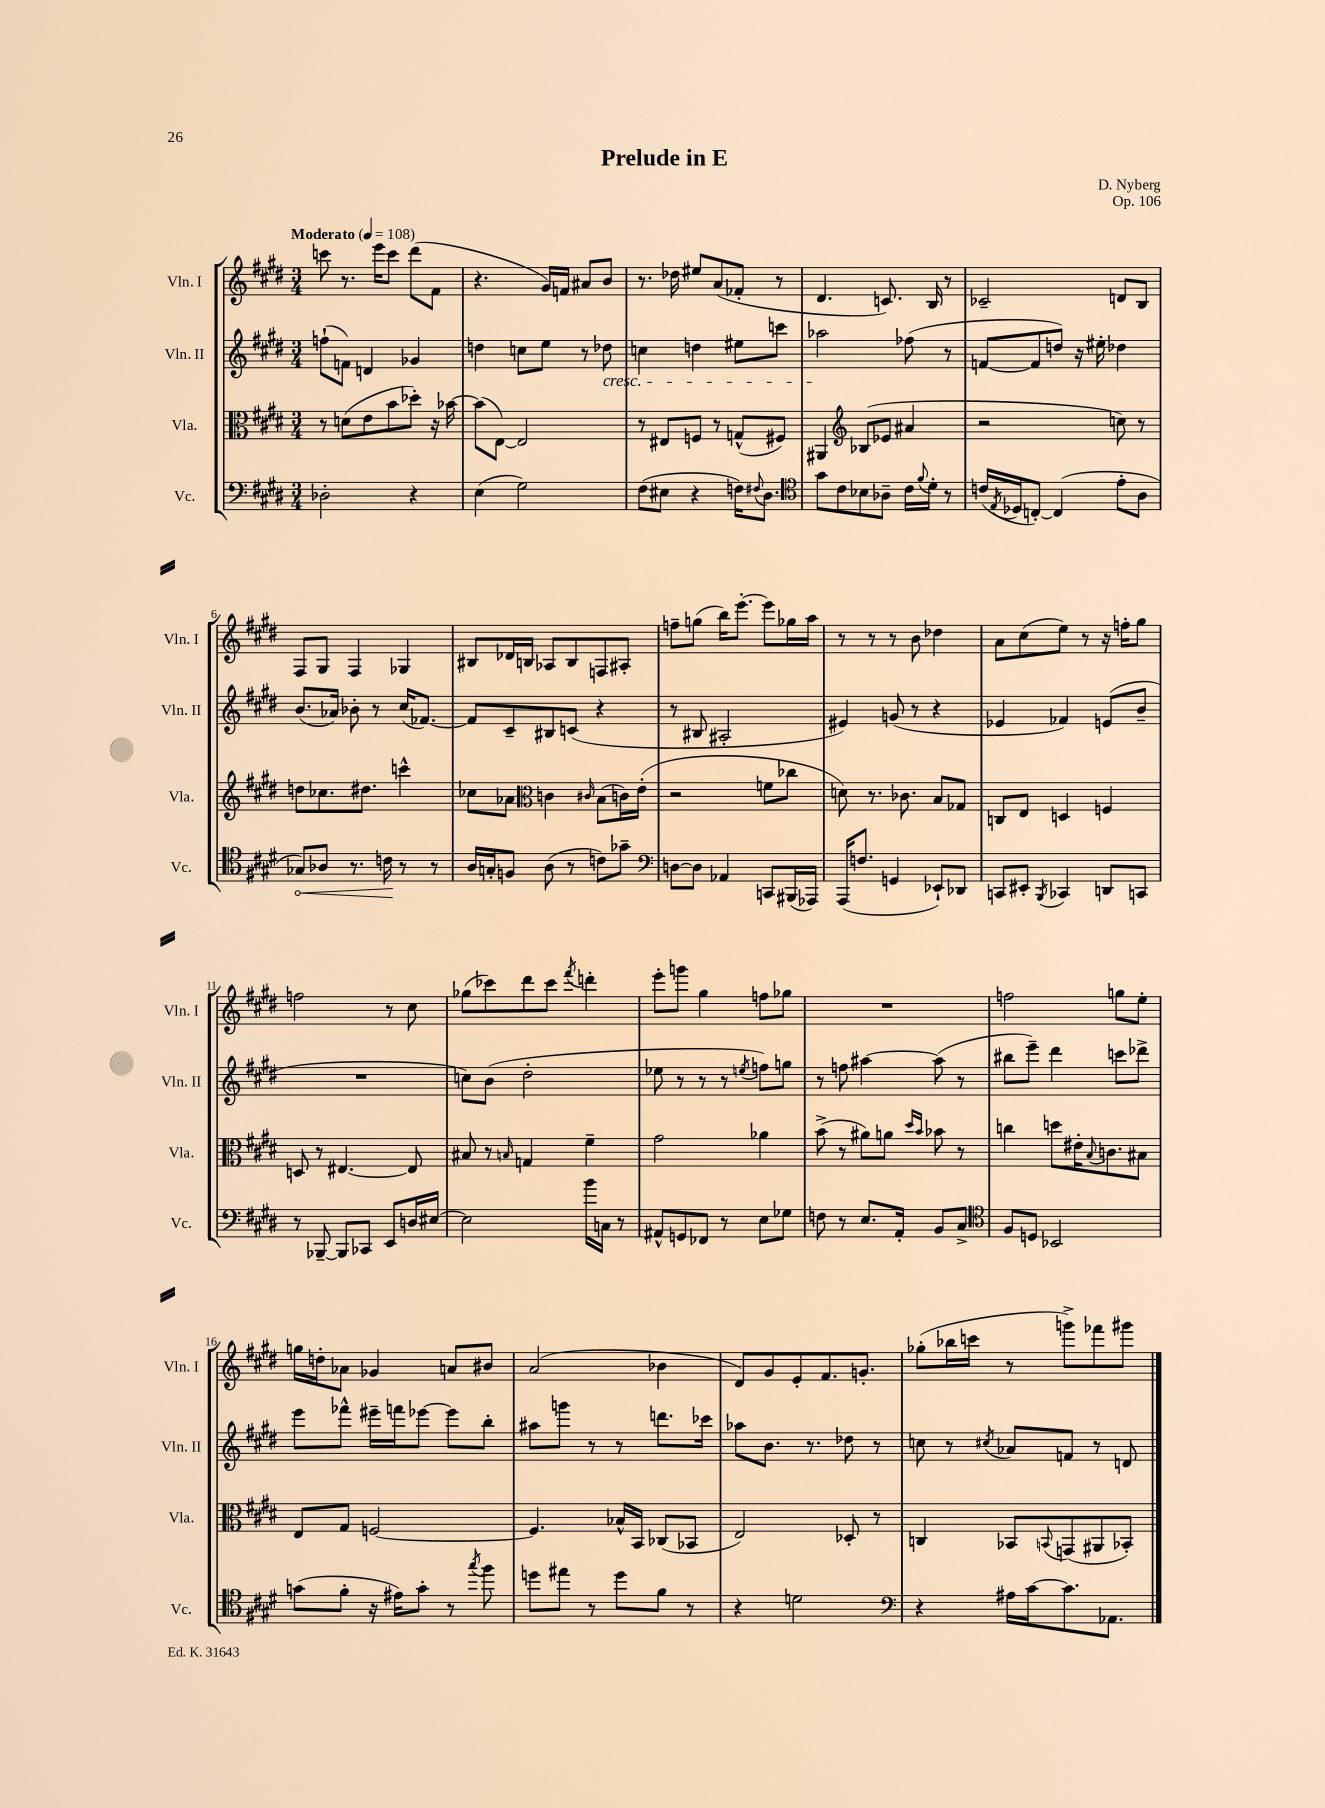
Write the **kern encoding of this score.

**kern	**kern	**kern	**kern
*staff4	*staff3	*staff2	*staff1
*clefF4	*clefC3	*clefG2	*clefG2
*k[f#c#g#d#]	*k[f#c#g#d#]	*k[f#c#g#d#]	*k[f#c#g#d#]
*M3/4	*M3/4	*M3/4	*M3/4
*MM108	*MM108	*MM108	*MM108
2D-'\	8r	(8ff`\L	8ccc\
.	(8d\L	8f\J)	8.r
.	8e\	4d/	.
.	.	.	16eee\LK
.	8b\	.	8ccc\J
4r	8dd-'\J)	4g-/	(8ddd#\L
.	16r	.	8f#\J
.	[16b-\	.	.
=	=	=	=
(4E\	(8b-\]L	4dd\	4.r
.	[8E\J)	.	.
2G#\)	2E/]	8cc\L	.
.	.	8ee\J	16g#/LL)
.	.	.	16f/JJ
.	.	8r	8a#/L
.	.	8dd-\	8b/J
=	=	=	=
(8F#\L	8r	4cc\	8.r
8E#\J	8E#/L	.	.
.	.	.	16dd-\
4r	8F/J	4dd\	8ee#/L
.	8r	.	(8a/
16F\LK)	(8G^^/L	8ee#\L	8f-'/J
8qqF#/	.	.	.
8.D#\J	.	.	.
.	8F#/J)	8ccc\J	8r
=	=	=	=
*clefC4	*	*	*
8g#\L	4AA#/	2aa-\	4.d#/
8c#\	.	.	.
*	*clefG2	*	*
8B-\	(8B-/L	.	.
8A-~\J	8e-/J	.	8.c/)
16c#\LL	4a#/	(8ff-\	.
8qqf#/	.	.	.
16d#'\JJ	.	.	16B/
8r	.	8r	8r
=	=	=	=
(16c/LL	2r	[8f/L	2c-~/
8qE/	.	.	.
16D-/J	.	.	.
[8C'/J)	.	8f/]	.
(4C/]	.	8dd/J)	.
.	.	16r	.
.	.	16ee#'\	.
8e'\L	8cc\)	4dd-\	8d/L
8A\J	8r	.	8B/J
=	=	=	=
8G-/L)	8dd\L	(8.b/L	8F#/L
8A-/J	8.cc-\	.	8G#/J
.	.	16a-/Jk)	.
8.r	.	8b-'\	4F#/
.	8.dd#\J	.	.
.	.	8r	.
16c\	.	.	.
8r	4ccc^^\	(16cc#/LK	4G-/
.	.	[8.f-/J)	.
8r	.	.	.
=	=	=	=
16A/LL	8cc-\L	8f-/]L	8B#/L
16G'/J	.	.	.
8F/J	8a-\J	8c#~/	16d-/L
.	.	.	16B/JJ
*	*clefC3	*	*
(8A\	4c\	8B#/	8A-/L
8r	.	(8c/J	8B/
.	16qqc#/	.	.
8c\L)	(8B\L	4r	8F/
8g-~\J	16c\L)	.	8A#'/J
.	(16e'\JJ	.	.
=	=	=	=
*clefF4	*	*	*
[8D\L	2r	8r	8ff~\L
8D\]J	.	8B#/	(8gg\J
4AA-/	.	2A#'/	16bb\LK)
.	.	.	[8.eee'\J
8CC/L	8f\L	.	8eee\]L
(16BBB#/L	8cc-\J	.	16gg-\L
16AAA-/JJ)	.	.	16aa\JJ
=	=	=	=
(16AAA/LK	8d\)	4e#/)	8r
8.F/J	.	.	.
.	8.r	.	8r
4GG/	.	(8g/	8r
.	8.c-\	.	.
.	.	8r	8b\
8EE-`/L)	8B/L	4r	4dd-\
8DD-/J	8G-/J	.	.
=	=	=	=
8CC/L	8C/L	4e-/	8a\L
8EE#'/J	8E/J	.	(8cc#\
8qBBB/	.	.	.
4CC-/	4D/	4f-/)	8ee\J)
.	.	.	8r
8DD/L	4F/	(8e/L	16r
.	.	.	16ff'\LK
8CC/J	.	8b~/J	8gg#\J
=	=	=	=
8r	8D/	2.r	2ff\
[8BBB-~/	8r	.	.
8BBB-/]L	[4.E#/	.	.
8CC-/J	.	.	.
8EE/L	.	.	8r
16D/L	8E#/]	.	8cc#\
[16E#/JJ	.	.	.
=	=	=	=
2E#\]	8B#/	8cc\L)	(8gg-\L
.	8r	(8b\J	8ccc-\)
.	16qqB/	.	.
.	4G/	2dd#'\	8ddd#\
.	.	.	8ccc-\J
.	.	.	8qfff#/
16b\LL	4f#~\	.	4ddd'\
16C\JJ	.	.	.
8r	.	.	.
=	=	=	=
8AA#^^/L	2g#\	8ee-\	8eee'\L
8GG/	.	8r	8ggg\J
8FF-/J	.	8r	4gg#\
8r	.	8r	.
.	.	8qee/	.
8E\L	4a-\	8ff\L)	8ff\L
8G-\J	.	8gg\J	8gg-\J
=	=	=	=
8F\	(8b^\	8r	2.r
8r	8r	8ff\	.
8.E/L	8a#\L)	[4aa#\	.
.	8a\J	.	.
16AA'/Jk	.	.	.
.	16qqdd#/LL	.	.
.	16qqb/JJ	.	.
8BB/L	8b-\	(8aa#\]	.
8C#^/J	8r	8r	.
=	=	=	=
*clefC4	*	*	*
8F#/L	4cc\	8bb#\L	2ff\
8D/J	.	8eee~\J)	.
2BB-/	8dd\L	4ddd#\	.
.	16e#'\K	.	.
.	8qqB/	.	.
.	8.c\	.	.
.	.	8ccc\L	8gg\L
.	8B#\J	8ddd-^\J	8ee'\J
=	=	=	=
(8g\L	8E/L	8eee\L	16gg\LL
.	.	.	16dd'\J
8f#'\J	8G#/J	8fff-^^\J	8a-\J
16r	[2F/	16eee#~\LL	4g-/
16e#\LK)	.	16fff\J	.
8g'\J	.	[8eee-\J	.
8r	.	8eee-\]L	8a/L
8qgg#/	.	.	.
8ff#\	.	8bb'\J	8b#/J
=	=	=	=
8dd\L	4.F/]	8aa#\L	(2a/
8ee#\J	.	8ggg\J	.
8r	.	8r	.
8dd\L	16B-^^/LL	8r	.
.	16BB/JJ	.	.
8f#\J	(8C-/L	8.ddd\L	4b-\
8r	8BB-/J	.	.
.	.	16ccc-\Jk	.
=	=	=	=
4r	2E/)	8aa-\L	8d#/L)
.	.	8.b\J	8g#/
2d\	.	.	8e'/
.	.	8.r	.
.	.	.	8.f#/
.	8D-'/	8dd-\	.
.	.	.	8.g'/J
.	8r	8r	.
=	=	=	=
*clefF4	*	*	*
4r	4C/	8cc\	(8gg-'\L
.	.	8r	16bb-\L
.	.	.	16ccc\JJ
.	.	8qcc#/	.
16A#\LL	8BB-/L	8a-/L	8r
[16c#\J	.	.	.
.	8qqBB/	.	.
8.c#\]	(8GG/	8f/J	8ggg^\L)
.	8AA#/	8r	8fff-\
8.AA-\J	.	.	.
.	8BB-'/J)	8d/	8ggg#\J
==	==	==	==
*-	*-	*-	*-
